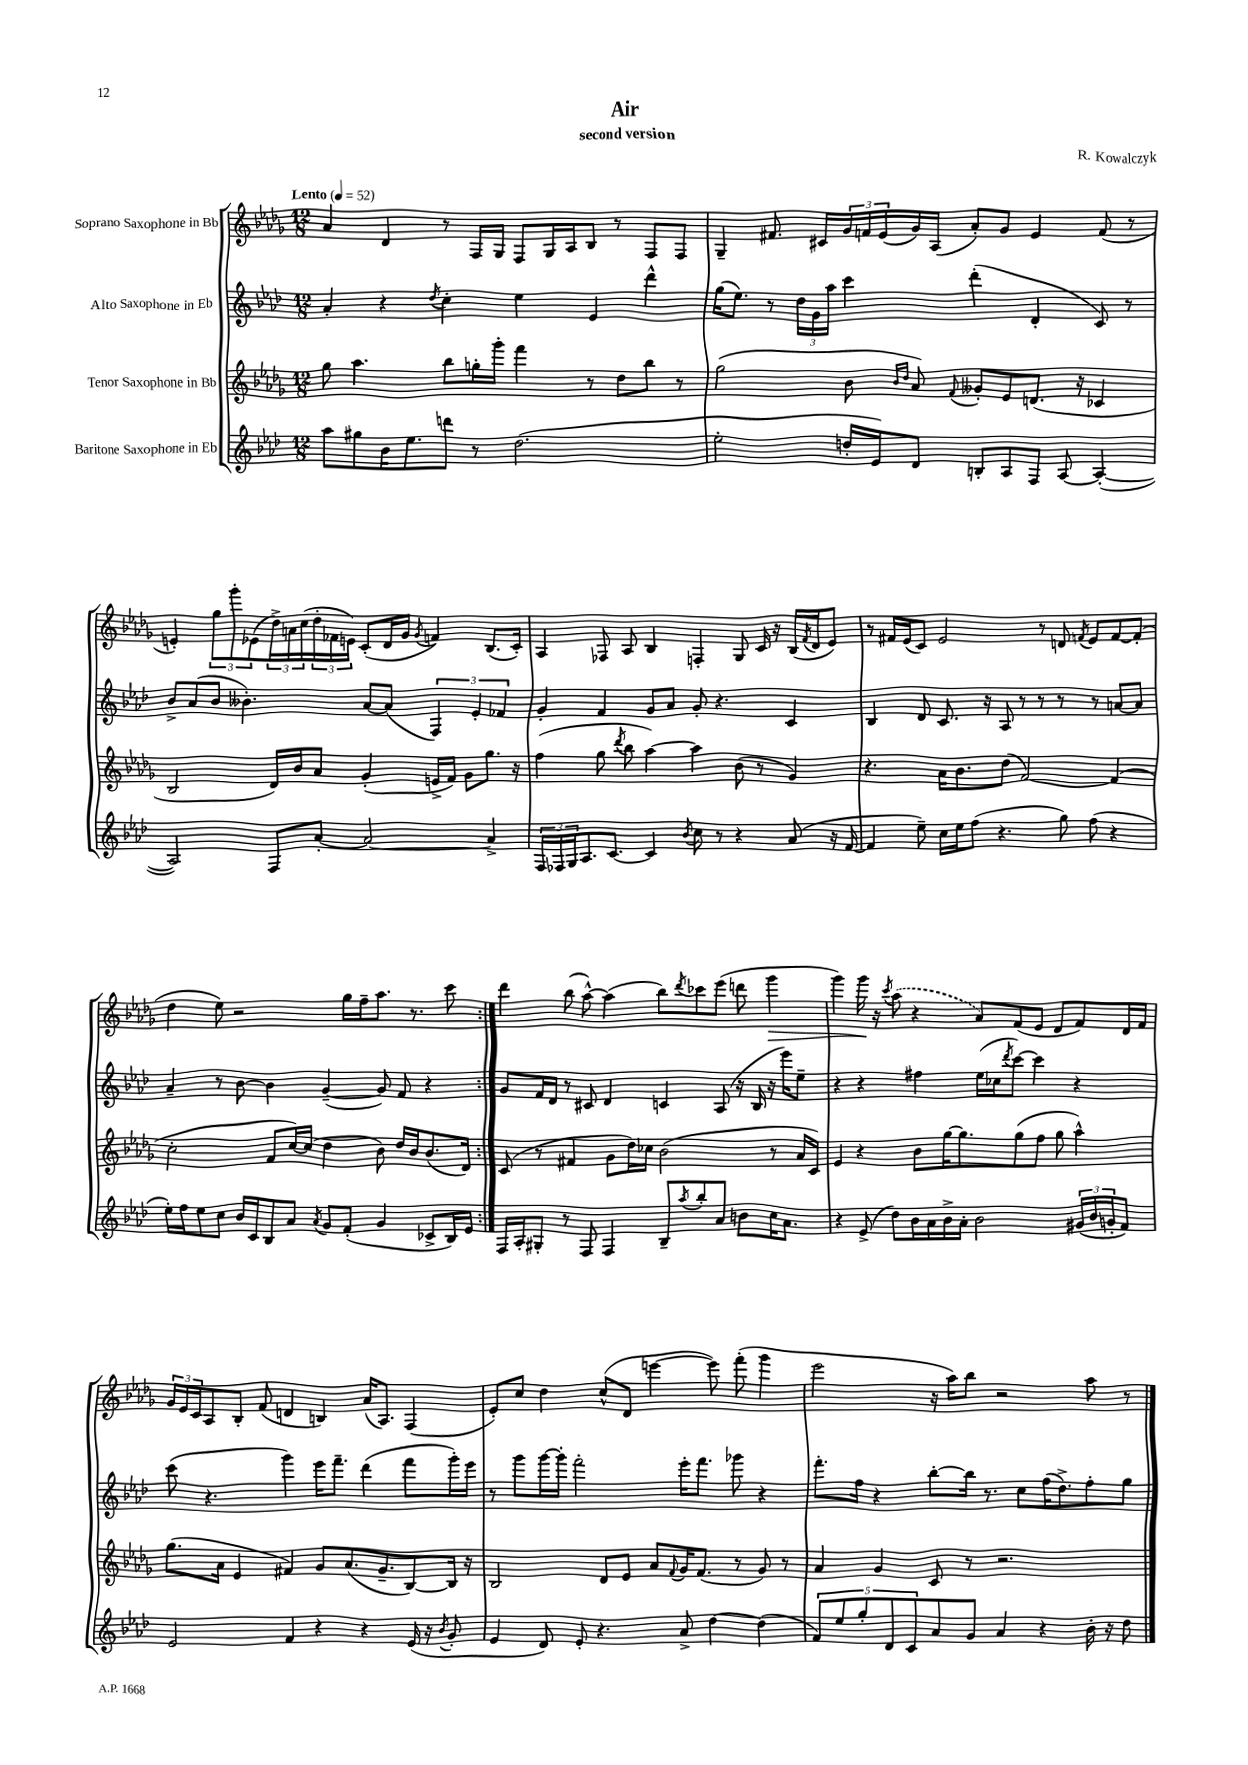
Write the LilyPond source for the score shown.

\header { title = "Air" composer = "R. Kowalczyk" subtitle = "second version" }
<<
\new StaffGroup <<
\new Staff = "s0" \with { instrumentName = "Soprano Saxophone in Bb" } {
    \clef treble \key des \major \numericTimeSignature \time 12/8 \tempo "Lento" 4 = 52
    \repeat volta 2 { aes'4 des'4 r8 f16 ges16 f8 ges16 aes16 bes8 r8 f8 f8 |
    ges4-- fis'8. cis'16 \tuplet 3/2 { ges'16 f'16 ees'16( } ges'16) aes16( aes'8-.) ges'8 ees'4 f'8( r8 |
    e'4-.) \tuplet 3/2 { ges''8 ges'''8-. ees'8( } \tuplet 3/2 { des''16->) a'16 c''16( } \tuplet 3/2 { des''16-. fes'16 e'16) } c'8-.( des'16 ges'16 \acciaccatura { ges'8 } f'4) bes8.( c'16-.) |
    aes4 fes8 aes8 bes4 f4-. ges8 c'16 r16 bes16( \acciaccatura { f'8 } des'16 ees'8) |
    r8 fis'16 ees'16( c'8) ees'2 r8 d'8 \acciaccatura { f'8 } ees'8 f'8~ f'8-.( |
    des''4 ees''8) r2 ges''16 f''16-- aes''8. r8. c'''8 | }
    des'''4 bes''8( aes''8~-^) aes''4( bes''8) \acciaccatura { des'''8 } ces'''8 ees'''8( d'''8 ges'''4\> |
    ges'''4) ges'''16\! r16 \acciaccatura { c'''8 } \once \slurDashed aes''8( r4 aes'8) f'8( ees'8 des'8 f'8) des'16 f'16 |
    \tuplet 3/2 { ges'16 ees'16 c'16 } aes8 bes8-. f'8( d'4 b4) aes'16( aes8.) f4( |
    ees'8-.) c''8 des''4 c''8-^( des'8 e'''4~ e'''8) f'''8-.( ges'''4 |
    ees'''2 r16 aes''16) bes''8 r2 aes''8 r8 \bar "|." |
}
\new Staff = "s1" \with { instrumentName = "Alto Saxophone in Eb" } {
    \clef treble \key aes \major \numericTimeSignature \time 12/8
    \repeat volta 2 { aes'4-. r4 \acciaccatura { des''8 } c''4-. ees''4 ees'4 des'''4-^ |
    g''16( ees''8.) r8 \tuplet 3/2 { des''16 g'16 aes''16 } c'''4 des'''4-.( des'4-. c'8) r8 |
    bes'8-> aes'8( bes'8 beses'4.-.) aes'8~ aes'8( \tuplet 3/2 { f4) ees'4-. fes'4 } |
    g'4-. f'4 g'8 aes'8 g'8-. r4. c'4 |
    bes4 des'8 c'8. r16 aes8 r8 r8 r8 r8 a'8~ a'8 |
    aes'4-- r8 bes'8~ bes'4 g'4~--( g'8) f'8 r4 | }
    g'8 f'16 des'16 r8 cis'8 des'4 c'4 aes8( r16 bes16 r16 ees'''16) ees''8-- |
    r4 r4 fis''4 ees''16( ces''16 \acciaccatura { des'''8 } c'''8~) c'''4 r4 |
    c'''8( r4. g'''4) ees'''16 f'''8.-- des'''4( f'''8 g'''16-.) ees'''16 |
    r8 g'''8 g'''16~ g'''16-. f'''2-. ees'''16-. f'''8. ges'''8 r4 |
    f'''8.-. f''16 r4 bes''8~-. bes''16 r8. c''8 f''16( des''8.->) f''8-. g''8 \bar "|." |
}
\new Staff = "s2" \with { instrumentName = "Tenor Saxophone in Bb" } {
    \clef treble \key des \major \numericTimeSignature \time 12/8
    \repeat volta 2 { ges''8 aes''4. bes''8 g''16-. ges'''16-. f'''4 r8 des''8 bes''8 r8 |
    ges''2( bes'8 \grace { bes'16 des''16 } aes'8) \appoggiatura { f'8 } geses'8-. ees'8 d'8.( r16 ces'4 |
    bes2 des'16) bes'16 aes'8 ges'4-.( e'16-> f'16) ges'8 ges''8. r16 |
    f''4( ges''8 \acciaccatura { des'''8 } bes''8 aes''4~) aes''4 bes'8( r8 ges'4) |
    r4. aes'16 bes'8. des''8( f'2~) f'4( |
    c''2-. f'8 c''16~) c''16( des''4 bes'8) des''16 bes'16 bes'8.( des'16) | }
    c'8( r8 fis'4 ges'8 des''16) ces''16 bes'2( r8 aes'16 c'16) |
    ees'4 r4 bes'8 ges''16~ ges''8. ges''8( f''8 ges''8 aes''4-^) |
    ges''8.( aes'16 ees'4 fis'4) ges'8 aes'8.( ges'8.-- bes8~) bes16 r16 |
    bes2 des'8 ees'8 aes'8 \appoggiatura { f'8 } ges'16 f'8.( r8 ges'8) r8 |
    aes'4 ges'4 c'8 r8 r2. \bar "|." |
}
\new Staff = "s3" \with { instrumentName = "Baritone Saxophone in Eb" } {
    \clef treble \key aes \major \numericTimeSignature \time 12/8
    \repeat volta 2 { aes''8 gis''8 bes'16 ees''8. d'''8 r8 des''2.( |
    ees''2-. d''16-. ees'16) des'8 b8-. aes8 f8 aes8~ aes4~-.( |
    aes2) f8 aes'8~-. aes'2~ aes'4-> |
    \tuplet 3/2 { f16 fes16 g16 } aes8. c'8.~ c'4 \acciaccatura { bes'8 } c''8 r8 r4 aes'8( r16 f'16~ |
    f'4 ees''8--) c''16 ees''16 f''8( r4. g''8) f''8( r4 |
    ees''16-.) f''16 ees''8 c''8 bes'16 c'16 bes8 aes'8 \acciaccatura { aes'8 } g'8 f'8-.( g'4 ces'8-> bes16) ees'16 | }
    f16 aes16-. gis8-. r8 f8 f4 bes8-- \acciaccatura { aes''8 } bes''8-. aes'8 b'8 c''16 aes'8. |
    r4 ees'8->( des''8) bes'16 aes'16 bes'16-> aes'16-. bes'2 \tuplet 3/2 { gis'16( bes'16 g'16-. } f'8) |
    ees'2 f'4 r4 r4 ees'16( r16 \acciaccatura { bes'8 } g'8-. |
    ees'4 des'8) ees'8-. r4. aes'8-> des''4~ des''4( |
    \tuplet 5/4 { f'8) ees''8 g''8-. des'8 c'8 } aes'8 g'8 aes'4 r4 bes'16-. r16 des''8 \bar "|." |
}
>>
>>
\layout { \context { \Score \remove "Bar_number_engraver" } }
